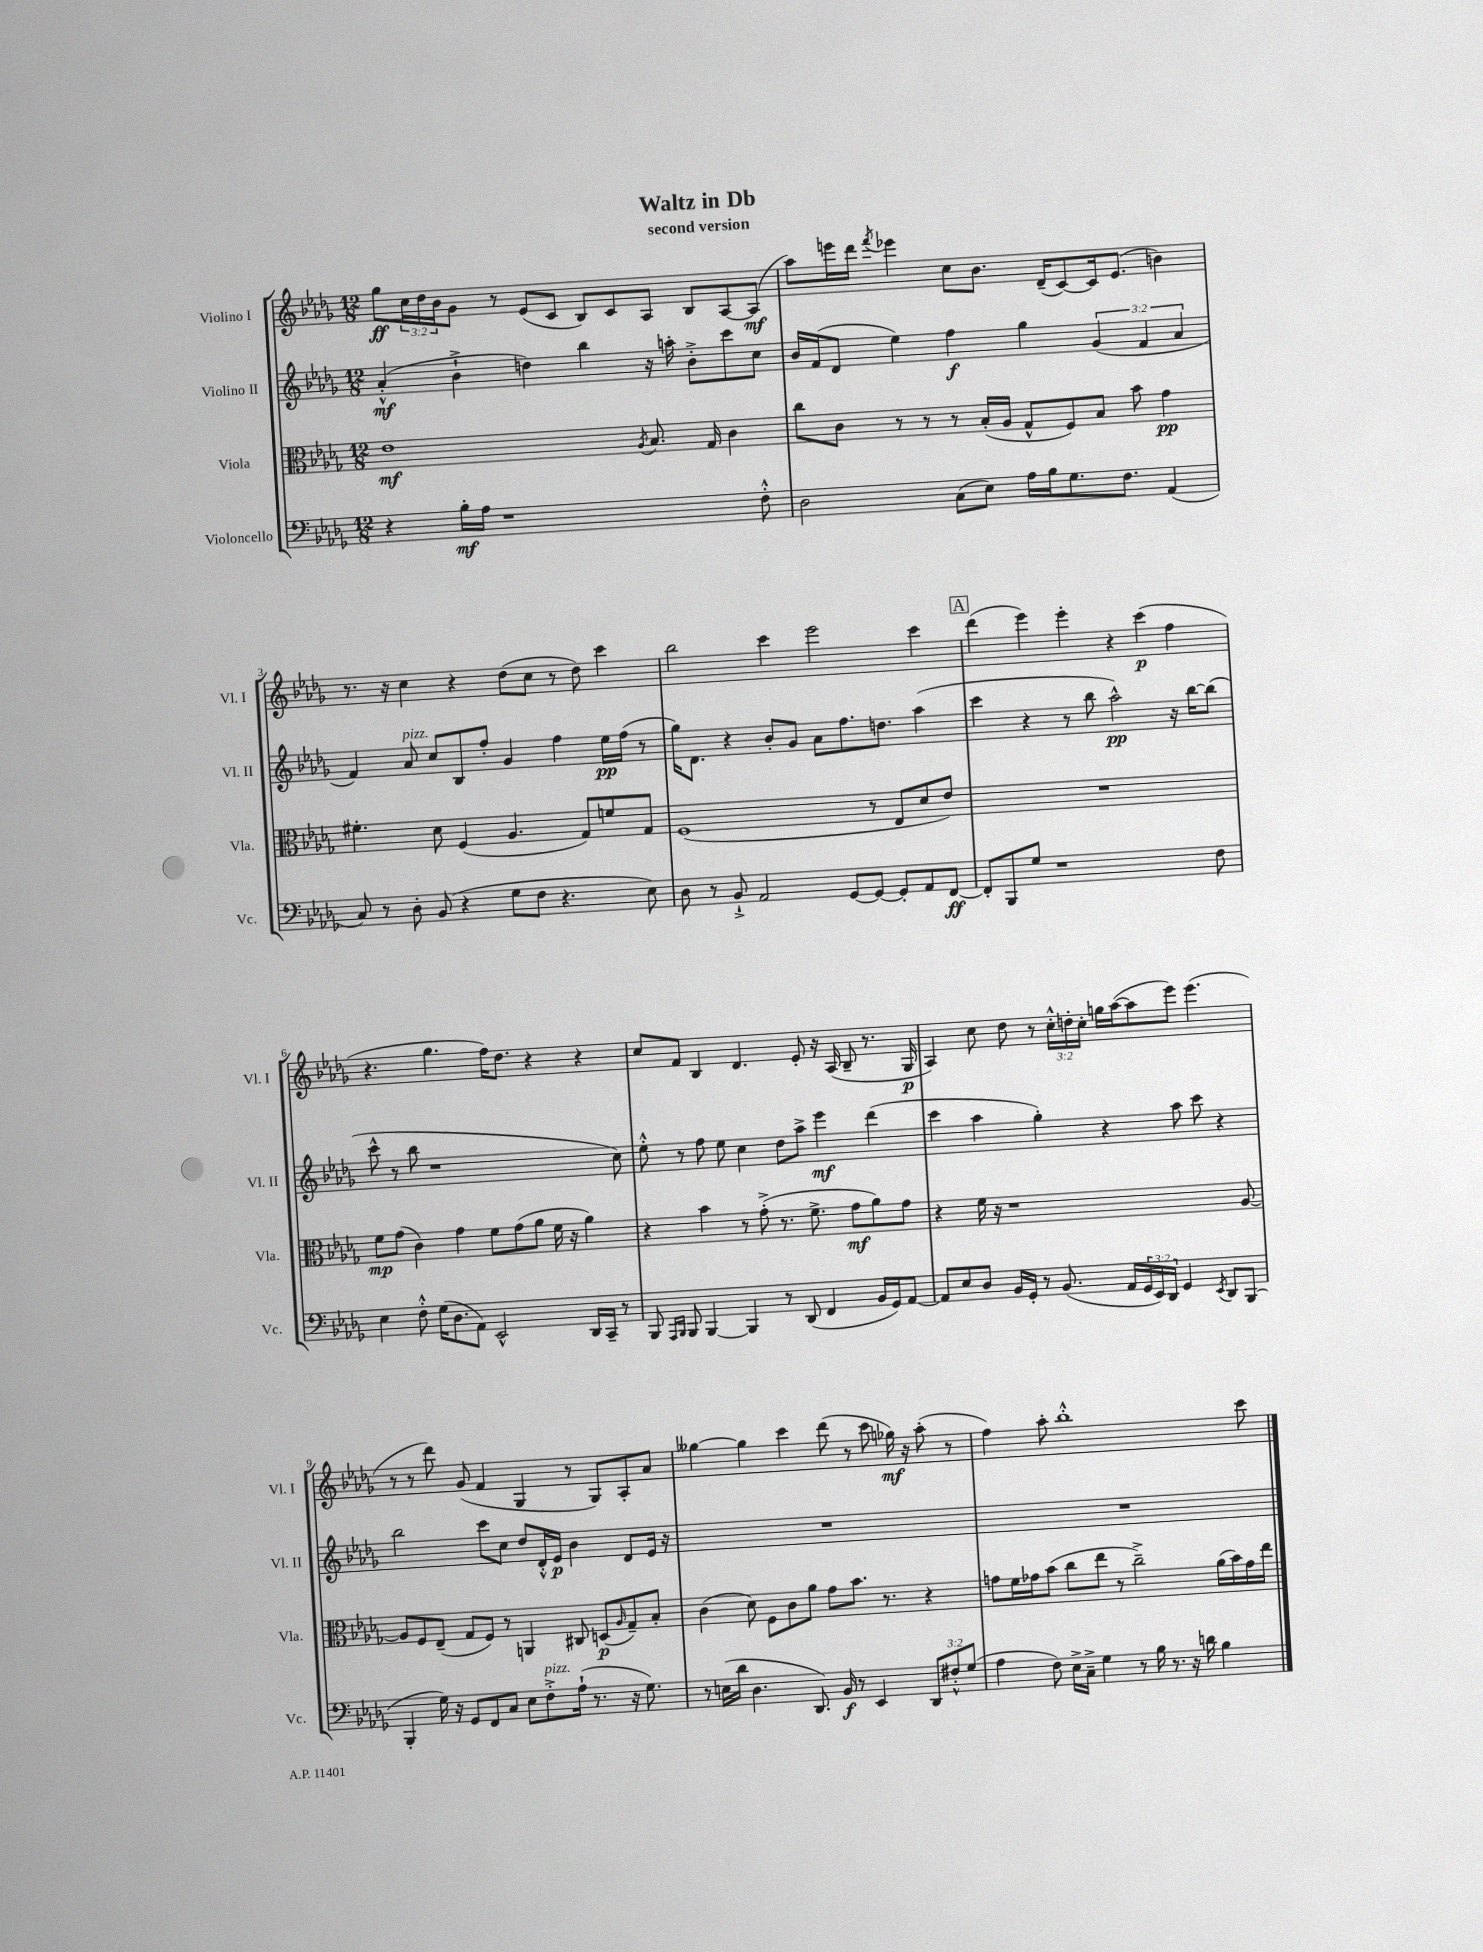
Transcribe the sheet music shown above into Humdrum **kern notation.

**kern	**dynam	**kern	**dynam	**kern	**dynam	**kern	**dynam
*part4	*part4	*part3	*part3	*part2	*part2	*part1	*part1
*staff4	*staff4	*staff3	*staff3	*staff2	*staff2	*staff1	*staff1
*I"Violoncello	*	*I"Viola	*	*I"Violino II	*	*I"Violino I	*
*I'Vc.	*	*I'Vla.	*	*I'Vl. II	*	*I'Vl. I	*
*clefF4	*	*clefC3	*	*clefG2	*	*clefG2	*
*k[b-e-a-d-g-]	*	*k[b-e-a-d-g-]	*	*k[b-e-a-d-g-]	*	*k[b-e-a-d-g-]	*
*M12/8	*	*M12/8	*	*M12/8	*	*M12/8	*
=1	=1	=1	=1	=1	=1	=1	=1
4r	.	1e-	mf	(4a-'^^/	mf	8gg-\L	ff
.	.	.	.	.	.	24cc\L	.
.	.	.	.	.	.	24dd-\	.
.	.	.	.	.	.	24b-\J	.
16B-'\LL	mf	.	.	4b-`^\	.	8g-\J	.
16A-\JJ	.	.	.	.	.	.	.
1r	.	.	.	.	.	8r	.
.	.	.	.	4ddn\)	.	(8e-/L	.
.	.	.	.	.	.	8c/J	.
.	.	.	.	4bb-\	.	8B-/L)	.
.	.	.	.	.	.	8c/	.
.	.	8qA-/	.	.	.	.	.
.	.	8.B-/	.	16r	.	8A-/J	.
.	.	.	.	16aan'\	.	.	.
.	.	.	.	8b-'^\L	.	8B-/L	.
.	.	16G-/	.	.	.	.	.
.	.	4c\	.	8ccc\	.	[8A-/	.
8F'^^\	.	.	.	8cc\J	.	(8A-/J]	mf
=2	=2	=2	=2	=2	=2	=2	=2
2D-\	.	8cc\L	.	16b-/LL	.	8aa-\L)	.
.	.	.	.	(16f/J	.	.	.
.	.	8c\J	.	8d-/J	.	16eeen\L	.
.	.	.	.	.	.	16ddd-\JJ	.
.	.	.	.	.	.	8qfff/	.
.	.	8r	.	4ee-\)	.	4eee-X\	.
.	.	8r	.	.	.	.	.
(8C\L	.	8r	.	4ff\	f	8cc\L	.
8E-\J)	.	(16B-'/LL	.	.	.	8.b-\J	.
.	.	16A-/JJ	.	.	.	.	.
16A-\LL	.	8G-^^/L	.	4gg-\	.	.	.
16B-\J	.	.	.	.	.	(16d-~/KL	.
8.G-\	.	8F/)	.	.	.	[8c/)	.
.	.	8B-/J	.	(6g-/	.	16c/k]	.
8.F\J	.	.	.	.	.	(8.e-/J	.
.	.	8b-\	.	.	.	.	.
.	.	.	.	6f/	.	.	.
(4AA-/	.	4g-\	pp	.	.	4bn\)	.
.	.	.	.	6a-/	.	.	.
!!LO:LB:g=z
=3	=3	=3	=3	=3	=3	=3	=3
8C/)	.	4.f#X'\	.	4f/)	.	8.r	.
8r	.	.	.	.	.	.	.
.	.	.	.	.	.	16r	.
!	!	!	!	!LO:TX:a:i:t=pizz.	!	!	!
8D-'\	.	.	.	8a-/	.	4cc\	.
(8BB-/	.	8d-\	.	8cc/L	.	.	.
4r	.	(4F/	.	8B-/	.	4r	.
.	.	.	.	8ff'/J	.	.	.
8G-\L	.	4.A-/	.	4g-/	.	(8dd-\L	.
8F\J	.	.	.	.	.	8cc\J	.
4.r	.	.	.	4ff\	.	8r	.
.	.	8G-/L)	.	.	.	8dd-\)	.
.	.	8fn/	.	16ee-\LL	pp	4ccc\	.
.	.	.	.	(16ff\JJ	.	.	.
8E-\)	.	8G-/J	.	8r	.	.	.
=4	=4	=4	=4	=4	=4	=4	=4
8D-\	.	(1F	.	16gg-\KL)	.	2bb-\	.
.	.	.	.	8.d-\J	.	.	.
8r	.	.	.	.	.	.	.
8BB-`^/	.	.	.	4r	.	.	.
2AA-/	.	.	.	.	.	.	.
.	.	.	.	8b-'/L	.	4ccc\	.
.	.	.	.	8g-/J	.	.	.
.	.	.	.	8a-\L	.	2eee-\	.
[8GG-/L	.	.	.	8.ff\	.	.	.
8GG-/J_	.	8r	.	.	.	.	.
.	.	.	.	8.ddn\J	.	.	.
8GG-'/L]	.	8E-/L	.	.	.	.	.
8AA-/	.	8d-/	.	(4aa-\	.	4ccc\	.
[8FF/J	ff	8e-/J)	.	.	.	.	.
!!LO:REH:place=s1:t=A
=5	=5	=5	=5	=5	=5	=5	=5
8FF'/L]	.	1.r	.	4ccc\	.	(4ddd-\	.
8BBB-/	.	.	.	.	.	.	.
8G-/J	.	.	.	4r	.	4eee-\)	.
1r	.	.	.	.	.	.	.
.	.	.	.	8r	.	4eee-'\	.
.	.	.	.	8bb-\	.	.	.
.	.	.	.	2aa-^^\)	pp	4r	.
.	.	.	.	.	.	(4ccc\	p
.	.	.	.	16r	.	4ff\	.
.	.	.	.	[16bb-\KL	.	.	.
8F\	.	.	.	(8bb-\J]	.	.	.
!!LO:LB:g=z
=6	=6	=6	=6	=6	=6	=6	=6
4E-\	.	8f\L	mp	8ccc^^\	.	4.r	.
.	.	(8g-\J	.	8r	.	.	.
8F'^^\	.	4c\)	.	8bb-\	.	.	.
(16G-\KL	.	.	.	1r	.	4.gg-\	.
8.D-\	.	.	.	.	.	.	.
.	.	4g-\	.	.	.	.	.
8AA-\J)	.	.	.	.	.	.	.
2EE-^^/	.	8f\L	.	.	.	16ff\KL)	.
.	.	.	.	.	.	8.dd-\J	.
.	.	(8g-\	.	.	.	.	.
.	.	8a-\J	.	.	.	4r	.
.	.	16f\	.	.	.	.	.
.	.	16r	.	.	.	.	.
16DD-/LL	.	4a-\)	.	.	.	4r	.
16CC~/JJ	.	.	.	.	.	.	.
8r	.	.	.	8cc\)	.	.	.
=7	=7	=7	=7	=7	=7	=7	=7
8BBB-/	.	4r	.	8ee-'^^\	.	8cc/L	.
16qqAAA-/LL	.	.	.	.	.	.	.
16qqBBB-/JJ	.	.	.	.	.	.	.
8BBB-/	.	.	.	8r	.	8f/J	.
[4BBB-/	.	4b-\	.	8ff\	.	4B-/	.
.	.	.	.	8ee-\	.	.	.
4BBB-/]	.	8r	.	4cc\	.	4.d-/	.
.	.	(8g-'^\	.	.	.	.	.
8r	.	8.r	.	8dd-\L	.	.	.
(8DD-/	.	.	.	8aa-^\J	.	8e-'/	.
.	.	8.f^\	.	.	.	.	.
4FF/	.	.	.	4eee-\	mf	16r	.
.	.	.	.	.	.	(16A-/	.
.	.	8g-\L	mf	.	.	8B-~/	.
16BB-/LL	.	8a-\)	.	(4ddd-\	.	8.r	.
16GG-/J)	.	.	.	.	.	.	.
[8AA-/J	.	8g-\J	.	.	.	.	.
.	.	.	.	.	.	16G-/	p
=8	=8	=8	=8	=8	=8	=8	=8
8AA-/L]	.	4r	.	4ccc\	.	4A-/)	.
8E-/	.	.	.	.	.	.	.
8D-/J	.	16f\	.	4aa-\	.	8cc\	.
.	.	16r	.	.	.	.	.
16BB-/LL	.	1r	.	.	.	8dd-\	.
16GG-'/JJ	.	.	.	.	.	.	.
8r	.	.	.	4gg-'\)	.	8r	.
(8.BB-/	.	.	.	.	.	24cc'^^\LL	.
.	.	.	.	.	.	24ddn'\	.
.	.	.	.	.	.	24cc'\JJ	.
.	.	.	.	4r	.	16ggn\LL	.
16AA-/LL	.	.	.	.	.	([16aa-\J	.
24GG-/	.	.	.	.	.	8aa-\]	.
24EE-/)	.	.	.	.	.	.	.
24DD-/JJ	.	.	.	.	.	.	.
4GG-/	.	.	.	8aa-\	.	8eee-\J)	.
.	.	.	.	8ccc\	.	(4.eee-\	.
8qEE-/	.	.	.	.	.	.	.
8DD-/L	.	.	.	4r	.	.	.
(8BBB-/J	.	[8A-/	.	.	.	.	.
!!LO:LB:g=z
=9	=9	=9	=9	=9	=9	=9	=9
4BBB-'/	.	8A-/L]	.	2bb-\	.	8r	.
.	.	8F/	.	.	.	8r	.
16G-\)	.	(8E-~/J	.	.	.	8ddd-\)	.
16r	.	.	.	.	.	.	.
8GG-/L	.	8G-/L	.	.	.	(8g-/	.
8FF/	.	8F/J)	.	8ccc\L	.	4f/	.
8C/J	.	8r	.	8cc\J	.	.	.
8E-\L	.	4AAn/	.	8dd-/L	.	4G-/	.
!LO:TX:a:i:t=pizz.	!	!	!	!	!	!	!
8F'^\	.	.	.	16d-'^^/L	.	.	.
.	.	.	.	16e-/JJ	p	.	.
(16A-`\Jk	.	8C#X/	.	4b-\	.	8r	.
8.r	.	.	.	.	.	.	.
.	.	(8Dn/L	p	.	.	8G-/L)	.
.	.	16qqA-/	.	.	.	.	.
16r	.	8G-~/)	.	8d-/L	.	8A-'/	.
8.G-\)	.	.	.	.	.	.	.
.	.	8B-'/J	.	16e-/Jk	.	8a-/J	.
.	.	.	.	16r	.	.	.
=10	=10	=10	=10	=10	=10	=10	=10
8r	.	(4c\	.	1.r	.	[4gg--X\	.
(16En\LL	.	.	.	.	.	.	.
16d-\JJ	.	.	.	.	.	.	.
4.D-\	.	8d-\)	.	.	.	4gg--\]	.
.	.	8F\L	.	.	.	.	.
.	.	8c\	.	.	.	4ccc\	.
8.DD-/)	.	8a-\J	.	.	.	.	.
.	.	8g-\L	.	.	.	(8ddd-\	.
16BB-/	f	.	.	.	.	.	.
8r	.	8.b-\J	.	.	.	8r	.
4EE-/	.	.	.	.	.	8ccc\	.
.	.	8.r	.	.	.	.	.
.	.	.	.	.	.	16gg-X\)	mf
.	.	.	.	.	.	16r	.
12DD-/L	.	4r	.	.	.	(8aa-'\	.
12F#X'^^/	.	.	.	.	.	.	.
.	.	.	.	.	.	8r	.
(12G-/J	.	.	.	.	.	.	.
=11	=11	=11	=11	=11	=11	=11	=11
4A-\	.	8gn\L	.	1.r	.	4ff\)	.
.	.	16f\L	.	.	.	.	.
.	.	16g-X\J	.	.	.	.	.
8F\)	.	(8b-\J	.	.	.	8aa-'\	.
16E-^\LL	.	8cc\L	.	.	.	1bb-'^^	.
16C~^\JJ	.	.	.	.	.	.	.
4G-\	.	8ee-\J	.	.	.	.	.
.	.	8r	.	.	.	.	.
8r	.	2cc~^\)	.	.	.	.	.
16B-\	.	.	.	.	.	.	.
8.r	.	.	.	.	.	.	.
16r	.	.	.	.	.	.	.
16dn\	.	.	.	.	.	.	.
4B-\	.	(16a-\LL	.	.	.	.	.
.	.	16b-\)	.	.	.	.	.
.	.	16g-\	.	.	.	8ccc\	.
.	.	16ee-\JJ	.	.	.	.	.
==	==	==	==	==	==	==	==
*-	*-	*-	*-	*-	*-	*-	*-
